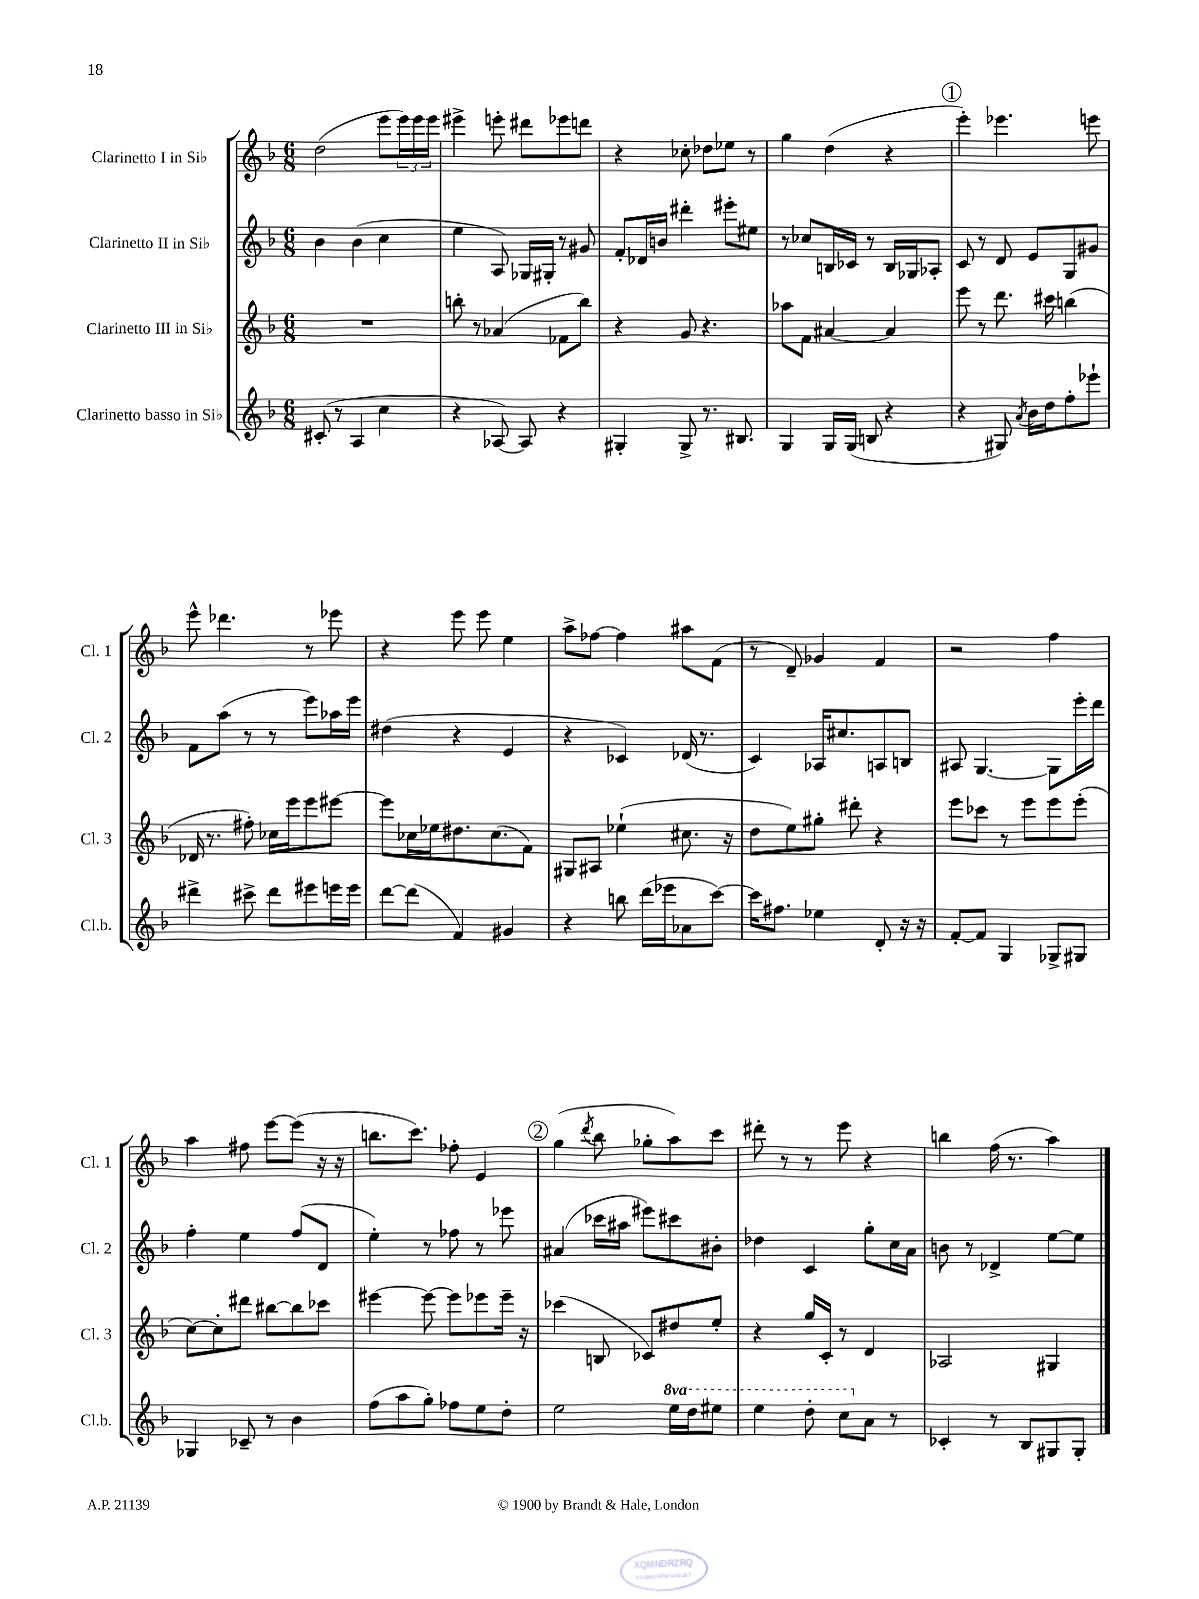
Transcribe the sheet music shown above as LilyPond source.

<<
\new StaffGroup <<
\new Staff = "s0" \with { instrumentName = "Clarinetto I in Sib" shortInstrumentName = "Cl. 1" } {
    \clef treble \key f \major \numericTimeSignature \time 6/8
    d''2( e'''8 \tuplet 3/2 { e'''16) e'''16 e'''16 } |
    eis'''4-> e'''8-. dis'''8 ees'''8 d'''8 |
    r4 ces''8-. des''8 ees''8 r8 |
    g''4 d''4( r4 |
    \mark \markup { \circle "1" } e'''4-.) ees'''4. e'''8 |
    e'''8-^ des'''4. r8 ees'''8 |
    r4 e'''8 e'''8 e''4 |
    a''8-> fes''8~ fes''4 ais''8 f'8( |
    r8 d'8--) ges'4 f'4 |
    r2 f''4 |
    a''4 fis''8 e'''8~ e'''8( r16 r16 |
    b''8. c'''8.) fes''8-. e'4 |
    \mark \markup { \circle "2" } g''4( \acciaccatura { d'''8 } bes''8 ges''8-. a''8) c'''8 |
    dis'''8-. r8 r8 e'''8 r4 |
    b''4 f''16( r8. a''4) \bar "|." |
}
\new Staff = "s1" \with { instrumentName = "Clarinetto II in Sib" shortInstrumentName = "Cl. 2" } {
    \clef treble \key f \major \numericTimeSignature \time 6/8
    bes'4 bes'4( c''4 |
    e''4 a8) ges16 gis16-. r8 gis'8 |
    f'8-. des'16 b'16 dis'''4-. eis'''8-. eis''8 |
    r8 ces''8 b16 ces'16 r8 b16 ges16 aes8-. |
    \mark \markup { \circle "1" } c'8 r8 d'8 e'8 g8 gis'8 |
    f'8 a''8( r8 r8 e'''8) aes''16 e'''16 |
    dis''4( r4 e'4 |
    r4 ces'4) des'16( r8. |
    c'4) aes16 cis''8. a8 b8 |
    ais8 g4.~ g8 e'''16-. d'''16 |
    f''4-. e''4 f''8( d'8 |
    e''4-.) r8 fes''8 r8 ees'''8 |
    \mark \markup { \circle "2" } ais'4( ces'''16 ais''16 eis'''8) cis'''8 bis'8-. |
    des''4 c'4 g''8-. c''16 a'16 |
    b'8 r8 des'4-> e''8~ e''8 \bar "|." |
}
\new Staff = "s2" \with { instrumentName = "Clarinetto III in Sib" shortInstrumentName = "Cl. 3" } {
    \clef treble \key f \major \numericTimeSignature \time 6/8
    R2. |
    b''8-. r8 aes'4( fes'8 b''8) |
    r4 g'8 r4. |
    aes''8 f'8 ais'4~ ais'4 |
    \mark \markup { \circle "1" } e'''8 r8 d'''8. cis'''16 b''4( |
    des'16 r8. fis''8-.) ces''16 e'''16 e'''8 eis'''8~ |
    eis'''8 ces''16 ees''16 dis''8. ces''8.( f'8) |
    gis8 ais8 ees''4-!( cis''8. r16 |
    d''8 e''8) gis''8-. dis'''8-. r4 |
    e'''8 ces'''8 r8 e'''8 e'''8 e'''8-.( |
    c''8~) c''8-. dis'''8 bis''8~ bis''8 ces'''8 |
    eis'''4~ eis'''8~ eis'''8 ees'''8 ees'''16-- r16 |
    \mark \markup { \circle "2" } ces'''4( b8 ces'8) dis''8 e''8-. |
    r4 g''16 c'16-. r8 d'4 |
    aes2 gis4 \bar "|." |
}
\new Staff = "s3" \with { instrumentName = "Clarinetto basso in Sib" shortInstrumentName = "Cl.b." } {
    \clef treble \key f \major \numericTimeSignature \time 6/8 \set Staff.ottavationMarkups = #ottavation-simple-ordinals
    cis'8-.( r8 a4 c''4 |
    r4 aes8~) aes8 r4 |
    gis4-. gis8-> r8. bis8. |
    g4 g16 g16( b8 r4 |
    \mark \markup { \circle "1" } r4 gis8) \acciaccatura { a'8 } bes'16 d''16 f''8-. ees'''8-! |
    dis'''4-> cis'''8-> dis'''8 eis'''8 e'''16 e'''16 |
    d'''8~ d'''8( f'4) gis'4 |
    r4 b''8 d'''16( ees'''16 aes'8 c'''8~) |
    c'''16 fis''8. ees''4 d'8-. r16 r16 |
    f'8~-. f'8 g4 ges8-> gis8 |
    ges4 ces'8-- r8 bes'4 |
    f''8( a''8 g''8-.) fes''8 e''8 d''8-. |
    \mark \markup { \circle "2" } e''2 \ottava #1 e'''16 d'''16 eis'''8 |
    e'''4 d'''8-. c'''8 \ottava #0 a'8 r8 |
    ces'4-. r8 bes8 gis8 gis8-. \bar "|." |
}
>>
>>
\layout { \context { \Score \remove "Bar_number_engraver" } }
